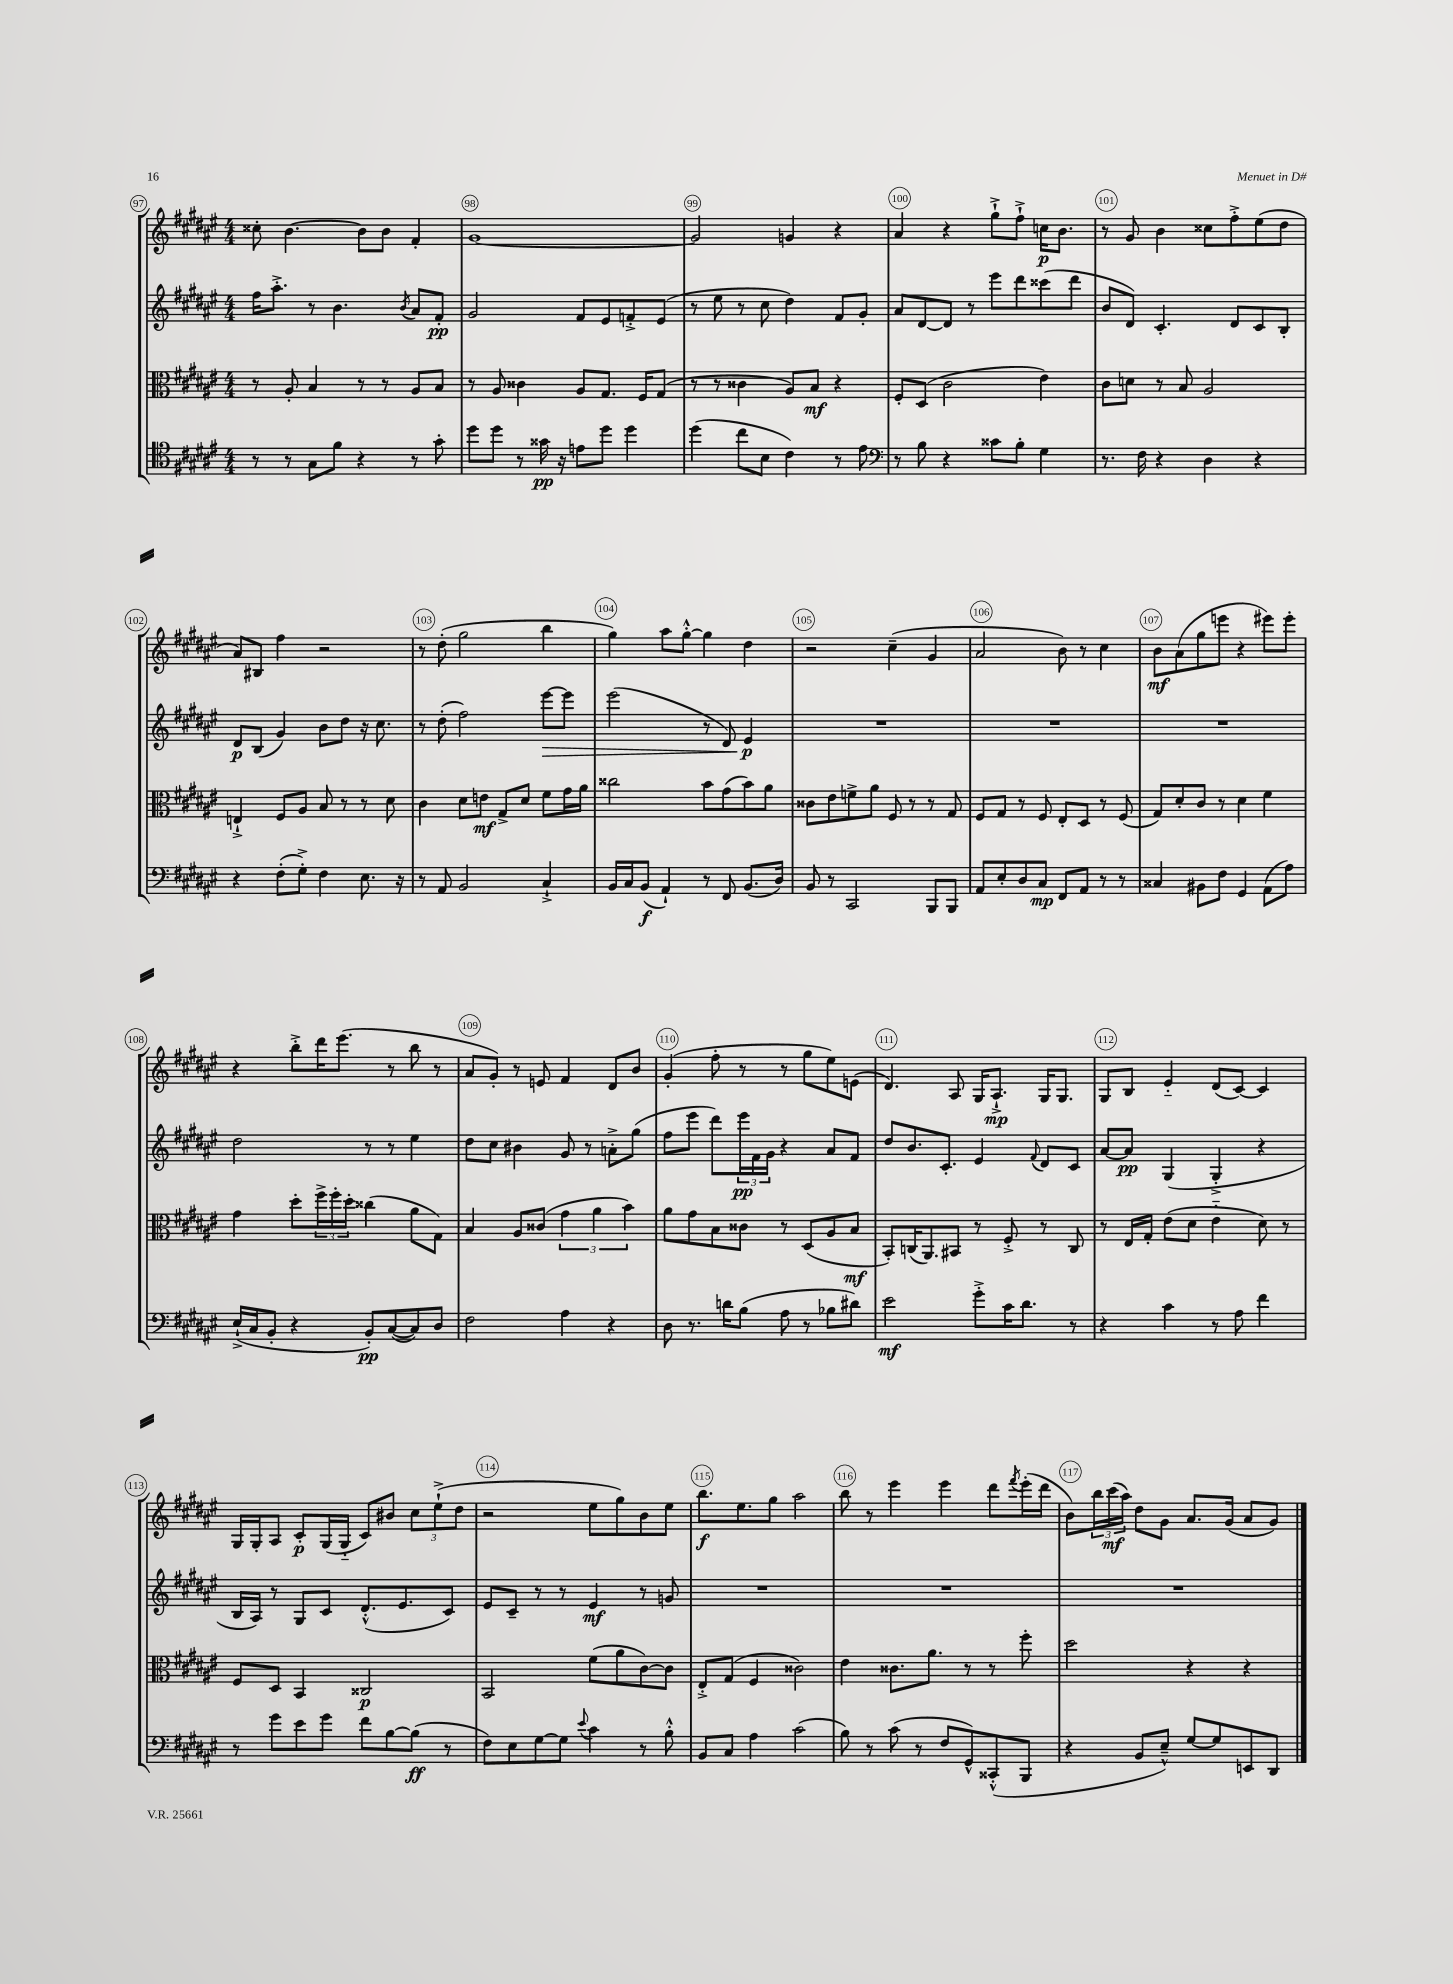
<<
\new StaffGroup <<
\new Staff = "s0" {
    \clef treble \key fis \major \numericTimeSignature \time 4/4
    cisis''8-. b'4.~ b'8 b'8 fis'4-. |
    gis'1~ |
    gis'2 g'4 r4 |
    ais'4 r4 gis''8-!-> fis''8-!-> c''16\p b'8. |
    r8 gis'8 b'4 cisis''8 fis''8-.-> eis''8( dis''8 |
    ais'8) bis8 fis''4 r2 |
    r8 dis''8-.( gis''2 b''4 |
    gis''4) ais''8 gis''8~-.-^ gis''4 dis''4 |
    r2 cis''4--( gis'4 |
    ais'2 b'8) r8 cis''4 |
    b'8\mf ais'8( gis''8 e'''8 r4 eis'''8) eis'''8-. |
    r4 b''8-.-> dis'''16 eis'''8.( r8 b''8 r8 |
    ais'8 gis'8-.) r8 e'8 fis'4 dis'8 b'8 |
    gis'4-.( fis''8-. r8 r8 gis''8 eis''8) e'8( |
    dis'4.) ais8 gis16 ais8.-!->\mp gis16 gis8. |
    gis8 b8 eis'4-_ dis'8( cis'8~) cis'4 |
    gis16 gis16-. ais8 cis'8-.\p gis16( gis16-_ cis'8) bis'8 \tuplet 3/2 { cis''8 eis''8-!->( dis''8 } |
    r2 eis''8 gis''8) b'8 eis''8 |
    b''8.\f eis''8. gis''8 ais''2 |
    b''8 r8 eis'''4 eis'''4 dis'''8 \acciaccatura { fis'''8 } eis'''16-.( dis'''16 |
    b'8) \tuplet 3/2 { b''16 cis'''16\mf( ais''16) } dis''8 gis'8 ais'8. gis'16( ais'8 gis'8) \bar "|." |
}
\new Staff = "s1" {
    \clef treble \key fis \major \numericTimeSignature \time 4/4
    fis''16 ais''8.-.-> r8 b'4. \acciaccatura { b'8 } ais'8 fis'8-.\pp |
    gis'2 fis'8 eis'8 f'8-.-> eis'8( |
    r8 eis''8 r8 cis''8 dis''4) fis'8 gis'8-. |
    ais'8 dis'8~ dis'8 r8 eis'''8 dis'''8 cisis'''8( dis'''8 |
    b'8 dis'8) cis'4.-. dis'8 cis'8 b8-. |
    dis'8\p b8( gis'4) b'8 dis''8 r16 cis''8. |
    r8 dis''8-.( fis''2) eis'''8~\> eis'''8 |
    eis'''2( r8 dis'8) eis'4\p\! |
    R1 |
    R1 |
    R1 |
    dis''2 r8 r8 eis''4 |
    dis''8 cis''8 bis'4 gis'8 r8 a'8-.-> gis''8( |
    fis''8 eis'''8 dis'''8) \tuplet 3/2 { eis'''16\pp fis'16 gis'16 } r4 ais'8 fis'8 |
    dis''8 b'8. cis'8.-. eis'4 \appoggiatura { fis'8 } dis'8 cis'8 |
    ais'8~ ais'8\pp gis4( gis4-.-> r4 |
    b16 ais16) r8 gis8 cis'8 dis'8.-.-^( eis'8. cis'8) |
    eis'8 cis'8-- r8 r8 eis'4\mf r8 g'8 |
    R1 |
    R1 |
    R1 \bar "|." |
}
\new Staff = "s2" {
    \clef alto \key fis \major \numericTimeSignature \time 4/4
    r8 ais8-. b4 r8 r8 ais8 b8 |
    r8 ais8 cisis'4 ais8 gis8. fis16 gis8( |
    r8 r8 cisis'4 ais8) b8\mf r4 |
    fis8-. dis8( cis'2 eis'4) |
    cis'8 d'8 r8 b8 ais2 |
    e4-!-> fis8 ais8 b8 r8 r8 dis'8 |
    cis'4 dis'8 e'8\mf gis8-> dis'8 fis'8 gis'16 ais'16 |
    cisis''2 b'8 gis'8( b'8) ais'8 |
    cisis'8 eis'8 f'8-> ais'8 fis8 r8 r8 gis8 |
    fis8 gis8 r8 fis8 eis8-. dis8 r8 fis8( |
    gis8) dis'8-. cis'8 r8 dis'4 fis'4 |
    gis'4 dis''8-. \tuplet 3/2 { fis''16-> fis''16-. dis''16-. } cisis''4( ais'8 gis8) |
    b4 ais8 cisis'8( \tuplet 3/2 { gis'4 ais'4 b'4) } |
    ais'8 gis'8 b8 cisis'8 r8 dis8( ais8 b8\mf |
    b,8-.) c16( ais,8.) bis,8 r8 fis8-.-> r8 c8 |
    r8 eis16 gis16-. eis'8( dis'8 eis'4-_ dis'8) r8 |
    fis8 dis8 b,4 cisis2\p |
    b,2 fis'8( ais'8 cis'8~) cis'8 |
    eis8-.-> gis8( fis4 cisis'2) |
    eis'4 cisis'8. ais'8. r8 r8 fis''8-. |
    dis''2 r4 r4 \bar "|." |
}
\new Staff = "s3" {
    \clef tenor \key fis \major \numericTimeSignature \time 4/4
    r8 r8 gis8 fis'8 r4 r8 gis'8-. |
    dis''8 dis''8 r8 gisis'16\pp r16 e'8 dis''8 dis''4 |
    dis''4( cis''8 b8 cis'4) r8 eis'8 |
    \clef bass r8 b8 r4 cisis'8 b8-. gis4 |
    r8. fis16 r4 dis4 r4 |
    r4 fis8-.( gis8-.->) fis4 eis8. r16 |
    r8 ais,8 b,2 cis4-!-> |
    b,16 cis16 b,8\f( ais,4-!) r8 fis,8 b,8.( dis16) |
    b,8 r8 cis,2 b,,8 b,,8 |
    ais,8 eis8-. dis8 cis8\mp fis,8 ais,8 r8 r8 |
    cisis4 bis,8 fis8 gis,4 ais,8( ais8) |
    eis16-!->( cis16 b,8-. r4 b,8-.\pp) cis8~( cis8) dis8 |
    fis2 ais4 r4 |
    dis8 r8. d'16 b8( ais8 r8 bes8 dis'8) |
    eis'2\mf gis'8-.-> cis'16 dis'8. r8 |
    r4 cis'4 r8 ais8 fis'4 |
    r8 gis'8 eis'8 gis'8 fis'8 b8~ b8\ff( r8 |
    fis8) eis8 gis8~ gis8 \appoggiatura { eis'8 } cis'4 r8 b8-.-^ |
    b,8 cis8 ais4 cis'2( |
    b8) r8 cis'8( r8 fis8 gis,8-^) cisis,8-.-^( b,,8 |
    r4 b,8 eis8---^) gis8~ gis8 e,8 dis,8 \bar "|." |
}
>>
>>
\layout { \context { \Score currentBarNumber = #97 \override BarNumber.break-visibility = ##(#f #t #t) barNumberVisibility = #all-bar-numbers-visible \override BarNumber.stencil = #(make-stencil-circler 0.1 0.3 ly:text-interface::print) } }
